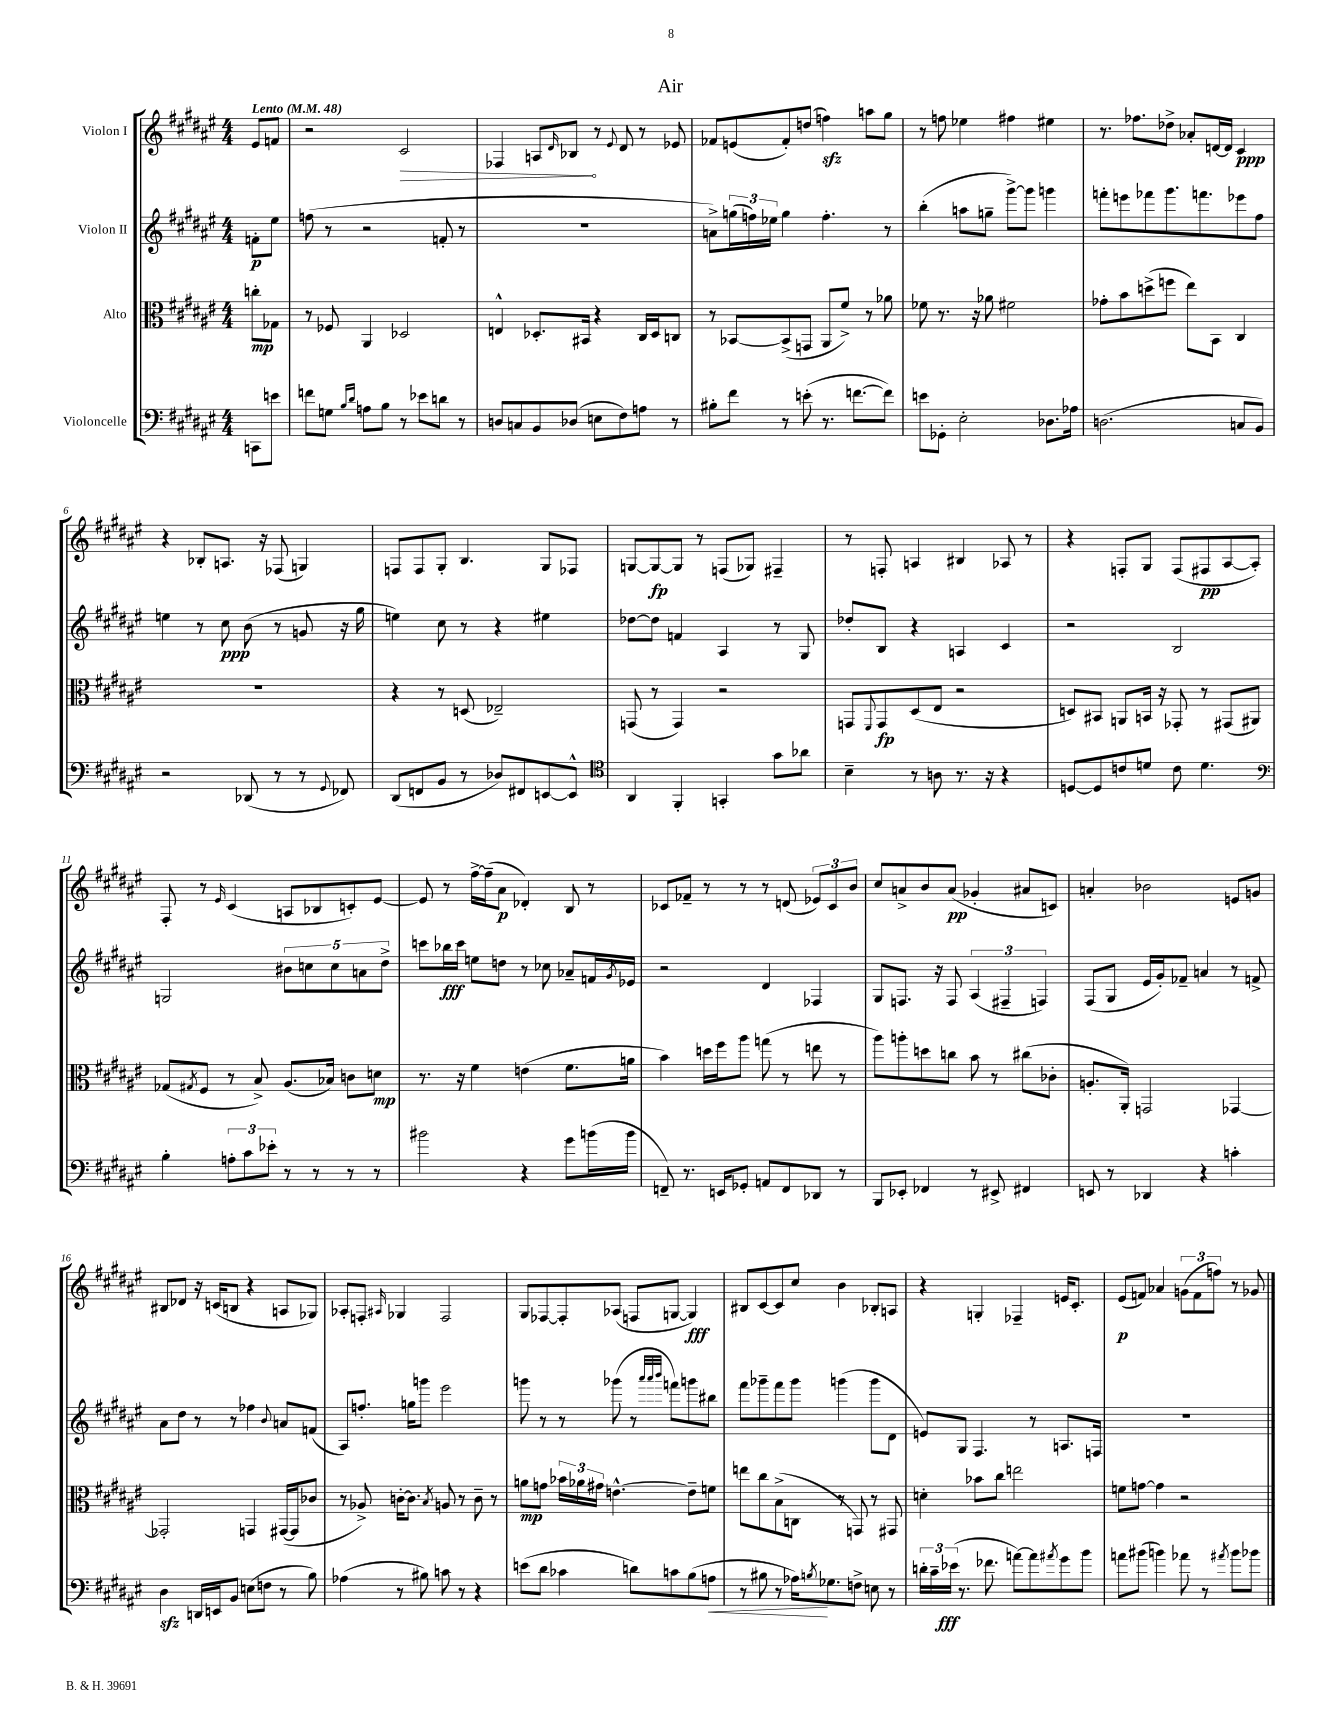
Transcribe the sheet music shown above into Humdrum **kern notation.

**kern	**kern	**kern	**kern
*staff4	*staff3	*staff2	*staff1
*clefF4	*clefC3	*clefG2	*clefG2
*k[f#c#g#d#a#e#]	*k[f#c#g#d#a#e#]	*k[f#c#g#d#a#e#]	*k[f#c#g#d#a#e#]
*M4/4	*M4/4	*M4/4	*M4/4
*MM48	*MM48	*MM48	*MM48
8CC	8cc'	8f'	8e#
8e	8G-	8ee#	8f
=	=	=	=
8f	8r	(8ff	2r
8G	8F-	8r	.
16qqB	.	.	.
16qqd#	.	.	.
8A	4AA#	2r	.
8B	.	.	.
8r	2D-	.	2c#
8e-	.	.	.
8d	.	8f'	.
8r	.	8r	.
=	=	=	=
8D	4E^^	1r	4F-
8C	.	.	.
8BB	8.D-'	.	8A
.	.	.	16qqd#
(8D-	.	.	8B-
.	16BB#	.	.
8E	4r	.	8r
.	.	.	8qqe#
8F#)	.	.	8d#
8A	16C#	.	8r
.	16D-	.	.
8r	8C	.	8e-
=	=	=	=
8B#'	8r	8a^)	8f-
8f#	[8BB-	(24gg	(8e
.	.	24ff)	.
.	.	24ee-	.
8r	(8BB-^]	4gg	8f-')
(8e'	8GG	.	(8dd
8.r	8AA#	4.ff'	4ff)
.	8f#^)	.	.
[8.f	.	.	.
.	8r	.	8aa
8f])	8a-	8r	8gg#
=	=	=	=
8e	8f-	(4bb'	8r
8GG-'	8.r	.	8ff
2E#'	.	8aa	4ee-
.	16r	.	.
.	8a-	8gg~	.
.	2f#	[8ggg#^)	4ff#
.	.	8ggg#]	.
8.D-	.	4ggg	4ee#
16A-	.	.	.
=	=	=	=
(2.D	8g-'	8fff'	8.r
.	8b	8eee	.
.	.	.	8.ff-
.	(8dd^	8fff-	.
.	8ff	8.ggg#	8dd-^
.	8ee#)	.	8a-'
.	.	8.fff	.
.	8BB	.	[16d
.	.	.	16d]
8C	4C#	8eee-	4c#
8BB)	.	8ff#	.
=	=	=	=
2r	1r	4ee	4r
.	.	8r	8B-'
.	.	8cc#	8.A
(8DD-	.	(8b	.
.	.	.	16r
8r	.	8r	(8F-
8r	.	8g	4G)
8qqGG#	.	.	.
8FF-)	.	16r	.
.	.	16gg#	.
=	=	=	=
(8DD#	4r	4ee)	8F
8FF	.	.	8F
8BB	8r	8cc#	8G#'
8r	(8D	8r	4.B
8D-)	2E-~)	4r	.
8FF#	.	.	.
[8EE	.	4ee#	8G#
8EE^^]	.	.	8F-
=	=	=	=
*clefC4	*	*	*
4AA#	(8GG	[8dd-	[8G
.	8r	8dd-]	8G_
4FF#'	4GG)	4f	8G]
.	.	.	8r
4GG'	2r	4A#	(8F
.	.	.	8G-)
8g#	.	8r	4F#~
8a-	.	8G#	.
=	=	=	=
4B~	8GG	8dd-'	8r
.	8qqFF#	.	.
.	8GG	8B	8F'
8r	(8D#	4r	4A
8A	8E#	.	.
8.r	2r	4A	4B#
16r	.	.	.
4r	.	4c#	8A-
.	.	.	8r
=	=	=	=
[8D	8D)	2r	4r
8D]	8BB#	.	.
8c	8AA	.	8F'
8d	16BB	.	8G#
.	16r	.	.
8c	8GG-'	2B	(8F
4.d	8r	.	8F#
.	(8GG#	.	[8A#
.	8AA#)	.	8A#'])
=	=	=	=
*clefF4	*	*	*
4B'	(8G-	2G	8F#'
.	8qG#	.	.
.	8F#	.	8r
.	.	.	16qqe#
12A'	8r	.	(4c#
12c#	.	.	.
.	8B^)	.	.
12e-'	.	.	.
8r	(8.A#	10b#	8A
.	.	10cc	.
8r	.	.	8B-
.	16B-)	.	.
.	.	10cc	.
8r	8c	.	8c')
.	.	10a	.
8r	8d	.	[8e#
.	.	10dd#^	.
=	=	=	=
2b#	8.r	8ccc	8e#]
.	.	16bb-	8r
.	16r	16ccc	.
.	4f#	8ee	[16ff#^
.	.	.	(16ff#~]
.	.	8dd	8a#
4r	(4e	8r	4d-')
.	.	8cc-	.
8g#	8.f#	8a-~	8B
(16b	.	16f	8r
.	.	8qg#	.
16b	16a	16e-	.
=	=	=	=
8FF~)	4b)	2r	8c-
8.r	.	.	8f-~
.	16dd	.	8r
16EE	16ff#	.	.
8GG-'	8aa#	.	8r
8AA	(8gg	4d#	8r
8FF	8r	.	(8d
8DD-	8ee	4F-	12e-)
.	.	.	12c-
8r	8r	.	.
.	.	.	12b
=	=	=	=
8BBB	8aa#)	8G#	8cc#
8EE-'	8aa'	8.F	8a^
4FF-	8dd	.	8b
.	.	16r	.
.	8cc	8F	(8a
8r	8b	(6A#	4g-'
8EE#^	8r	.	.
.	.	6F#~	.
4FF#	(8cc#	.	8a#
.	.	6F)	.
.	8c-'	.	8c)
=	=	=	=
8EE	8.A'	(8F#	4a'
8r	.	8G#	.
.	16AA#')	.	.
4DD-	2GG	16e#	2b-
.	.	16g#')	.
.	.	8f-~	.
4r	.	4a	.
4c'	[4GG-	8r	8e
.	.	8f^	8g
=	=	=	=
4D#	2GG-']	8a#	8B#
.	.	8dd#	8d-
16DD	.	8r	16r
16EE	.	.	(16c
8BB	.	8r	8B
(8E	4GG	4ff-	4r
8F	.	.	.
.	.	8qqb	.
8r	([16GG#	8a	8A
.	16GG#]	.	.
8B)	8c-	(8f	8G-)
=	=	=	=
(4A-	8r	8A#)	8A-'
.	8A-^)	8.ff'	8F'
.	.	.	16qqA#
8r	[16c'	.	4G-
.	8.c]	16gg	.
8B#)	.	8ggg	.
.	8qB	.	.
8c	8A	2eee#	2F
8r	8r	.	.
4r	8c~	.	.
.	8r	.	.
=	=	=	=
(8e	8a	8ggg	8G#
8d#	8g	8r	[8F-
4c-	24b-	8r	8F-']
.	24a-	.	.
.	24g#	.	.
.	[4.e^^	(8ggg-	(8A-
8d)	.	8r	8F
.	.	32qqaaa#	.
.	.	32qqaaa#	.
.	.	32qqbbb	.
8c	.	8fff)	[8G
(8B	8e~]	8ggg	4G])
8A	8f	8bb#	.
=	=	=	=
8r	8ee	8fff#	8B#
8B#	8cc#	8ggg-~	[8c#
8r	(8B^	8fff#	8c#]
16A-)	8C	8ggg-	8cc#
8qB	.	.	.
8.G-	.	.	.
.	8r	(4ggg	4b
8F^	8GG)	.	.
8E	8r	8ggg	8B-'
8r	8GG#	8d#	8A
=	=	=	=
24d'	4d'	8e)	4r
24c#~	.	.	.
(24e-	.	.	.
8.r	.	8G#	.
.	8b-	4.F#	4G'
8.f-	.	.	.
.	8cc#	.	.
[8a)	2ee	.	4F-~
8a]	.	8r	.
8qa#	.	.	.
8g#	.	8.A	16e
.	.	.	8.c#'
8b	.	.	.
.	.	16F	.
=	=	=	=
8a	8f	1r	(8e#
(8b#	[8g	.	8f)
4b)	4g]	.	4a-
8a-	2r	.	(12g
.	.	.	12f
8r	.	.	.
.	.	.	12ff)
8qa#	.	.	.
8b	.	.	8r
8b-	.	.	8g-
==	==	==	==
*-	*-	*-	*-
